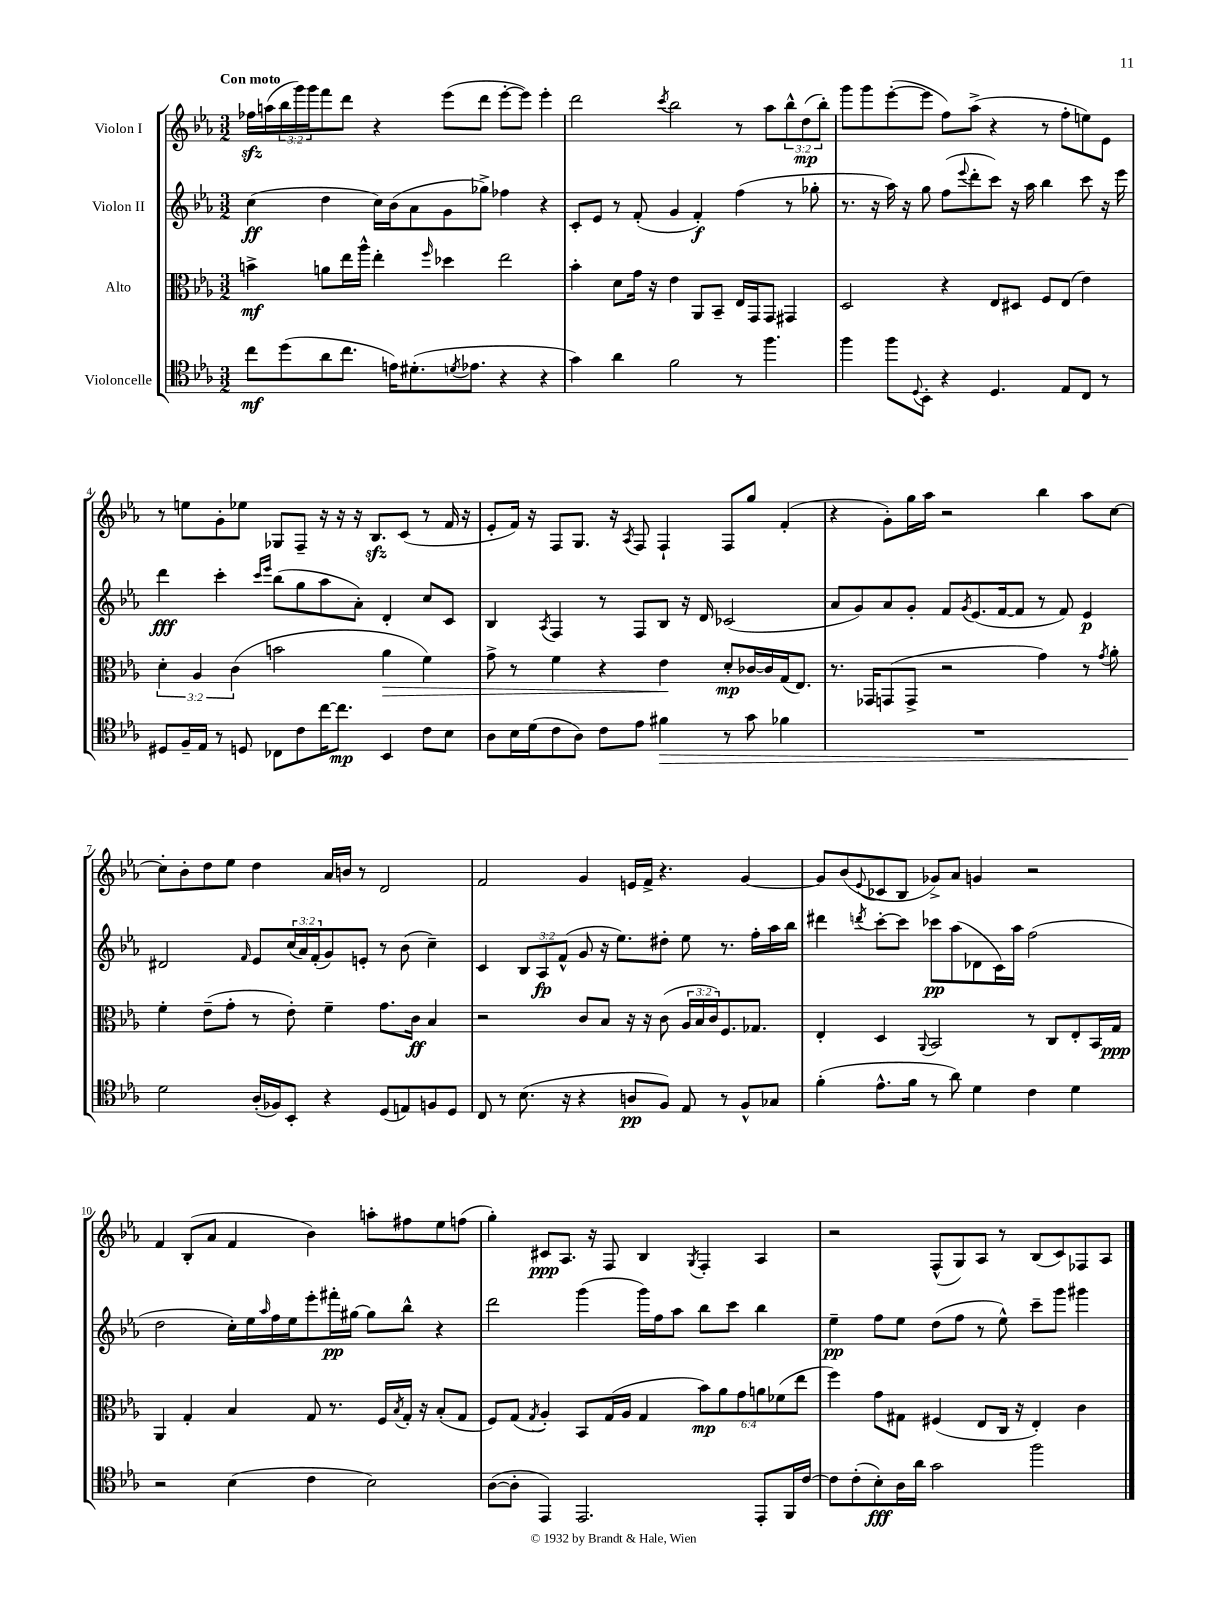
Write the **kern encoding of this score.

**kern	**kern	**kern	**kern
*staff4	*staff3	*staff2	*staff1
*clefC4	*clefC3	*clefG2	*clefG2
*k[b-e-a-]	*k[b-e-a-]	*k[b-e-a-]	*k[b-e-a-]
*M3/2	*M3/2	*M3/2	*M3/2
8cc	4b^	(4cc	16ff-
.	.	.	(16aa
(8dd	.	.	24bb-
.	.	.	24ggg)
.	.	.	24ggg
8a-	8a	4dd	8fff
8.cc	16ee-	.	8ddd
.	16aa-^^	.	.
.	4ee-'	16cc)	4r
16e)	.	(16b-	.
(8.d#'	.	8a-	.
.	16qqff	.	.
.	4dd-	8g	(8eee-
8qd	.	.	.
8.e-	.	.	.
.	.	8gg-^)	8ddd
4r	2ee-	4ff-	[8eee-'
.	.	.	8eee-])
4r	.	4r	4eee-'
=	=	=	=
4g)	4b-'	8c'	2ddd
.	.	8e-	.
4a-	8d	8r	.
.	16g	(8f'	.
.	16r	.	.
.	.	.	8qccc
2f	4e-	4g	2bb-
.	8AA-	4f')	.
.	8BB-~	.	.
8r	16E-	(4ff	8r
.	16GG	.	.
4.ff	8GG	.	8aa-
.	4GG#	8r	12bb-^^
.	.	.	(12dd
.	.	8gg-'	.
.	.	.	12bb-')
=	=	=	=
4ff	2D	8.r	8ggg
.	.	.	8ggg
.	.	16r	.
8ff	.	16aa-)	([8eee-'
.	.	16r	.
8qqD	.	.	.
8BB-'	.	8gg	8eee-]
4r	4r	(8ff	8ff)
.	.	8qqeee-	.
.	.	8ddd'	(8aa-^
4.D	8E-	8ccc)	4r
.	8D#	16r	.
.	.	16aa-	.
.	8F	4bb-	8r
8E-	(8E-	.	8ff'
8C	4e-)	8ccc	8ee)
8r	.	16r	8e-
.	.	16eee-	.
=	=	=	=
8D#	6d'	4ddd	8r
16F~	.	.	8ee
.	6A-	.	.
16E-	.	.	.
8r	.	4ccc'	8g'
.	(6c	.	.
8D	.	.	8ee-
.	.	16qqccc	.
.	.	16qqeee-	.
8C-	2b	(8bb-	8G-
8c	.	8gg	8F~
[16cc	.	8aa-	16r
8.cc]	.	.	16r
.	.	8a-')	16r
.	.	.	8.B-
4BB-	4a-	4d'	.
.	.	.	(8c
8c	4f)	8cc	8r
8B-	.	8c	16f
.	.	.	16r
=	=	=	=
8A-	8g^	4B-	8e-'
16B-	8r	.	16f)
(16d	.	.	16r
.	.	8qA-	.
8c	4f	4F	8F
8A-)	.	.	8.G
8c	4r	8r	.
.	.	.	16r
.	.	.	8qA-
8e-	.	8F	8F
4f#	4e-	8B-	4F`
.	.	16r	.
.	.	16d	.
8r	8d'	(2c-	8F
8g	[16c-	.	8gg
.	16c-]	.	.
4f-	(16G	.	(4f'
.	8.E-)	.	.
=	=	=	=
1.r	8.r	8a-	4r
.	.	8g)	.
.	16GG-	.	.
.	(8GG	8a-	8g')
.	8GG^	8g'	16gg
.	.	.	16aa-
.	2r	8f	2r
.	.	8qg	.
.	.	(8.e-	.
.	.	[16f	.
.	.	8f]	.
.	4g)	8r	4bb-
.	.	8f)	.
.	8r	4e-	8aa-
.	8qg	.	.
.	8a-'	.	[8cc
=	=	=	=
2d	4f'	2d#	8cc']
.	.	.	8b-'
.	(8e-~	.	8dd
.	8g'	.	8ee-
.	.	16qqf	.
(16A-'	8r	8e-	4dd
16F-)	.	.	.
8BB-'	8e-')	(24cc	.
.	.	24a-)	.
.	.	(24f'	.
4r	4f~	8g)	16a-
.	.	.	16b
.	.	8e'	8r
(8D	8.g	8r	2d
8E)	.	(8b-	.
.	16c	.	.
8F	4B-	4cc~)	.
8D	.	.	.
=	=	=	=
8C	2r	4c	2f
8r	.	.	.
(8.B-	.	12B-	.
.	.	12A-	.
.	.	(12f^^	.
16r	.	.	.
4r	8c	8g	4g
.	8B-	16r	.
.	.	8.ee-)	.
8A	16r	.	16e
.	16r	.	16f^
8F)	(8c	8dd#'	4.r
8E-	24A-	8ee-	.
.	24B-	.	.
.	24c)	.	.
8r	8.F	8.r	.
8F^^	.	.	[4g
.	8.G-	16ff'	.
8G-	.	16aa-	.
.	.	16bb-	.
=	=	=	=
(4f'	4E-'	4ddd#	8g]
.	.	.	(8b-
.	.	8qddd	8qqe-
8.e-^^	4D	[8ccc'	8c-
.	.	8ccc]	8B-
16f	.	.	.
.	8qqAA-	.	.
8r	2BB-	8ccc-	8g-^)
8a-)	.	(8aa-	8a-
4d	.	8d-	4g
.	.	16c)	.
.	.	16aa-	.
4c	8r	(2ff	2r
.	8C	.	.
4d	8E-'	.	.
.	16BB-	.	.
.	16G	.	.
=	=	=	=
2r	4AA-	2dd	4f
.	4G'	.	(8B-'
.	.	.	8a-
(4B-	4B-	16cc')	4f
.	.	16ee-	.
.	.	16qqaa-	.
.	.	16ff	.
.	.	16ee-	.
4c	8G	8eee-'	4b-)
.	8.r	16fff#'	.
.	.	[16gg#	.
2B-)	.	8gg#]	8aa'
.	16F	.	.
.	8qB-	.	.
.	16G'	8bb-^^	8ff#
.	16r	.	.
.	(8B-'	4r	8ee-
.	8G	.	(8ff
=	=	=	=
([8A-	8F)	2ddd	4gg')
8A-']	(8G	.	.
.	8qG	.	.
4EE-)	4A-')	.	8c#
.	.	.	8.A-
2.EE-	8BB-	(4ggg	.
.	.	.	16r
.	(16G	.	8F
.	16A-	.	.
.	4G	16ggg)	4B-
.	.	16ff	.
.	.	8aa-	.
.	.	.	8qG
.	12b-)	8bb-	4F'
.	12a-	.	.
.	.	8ccc	.
.	12g	.	.
8EE-'	12a	4bb-	4A-
.	(12f-	.	.
16FF	.	.	.
.	12ee-	.	.
[16c	.	.	.
=	=	=	=
8c]	4ff)	4ee-~	2r
(8c'	.	.	.
8B-')	8g	8ff	.
16A-	8G#	8ee-	.
16a-	.	.	.
2g	(4F#	(8dd	(8F^^
.	.	8ff	8G)
.	8E-	8r	8A-
.	16C	8ee-^^)	8r
.	16r	.	.
2ff	4E-')	8ccc~	(8B-
.	.	8ggg	8c)
.	4c	4ggg#	8F-
.	.	.	8A-
==	==	==	==
*-	*-	*-	*-
